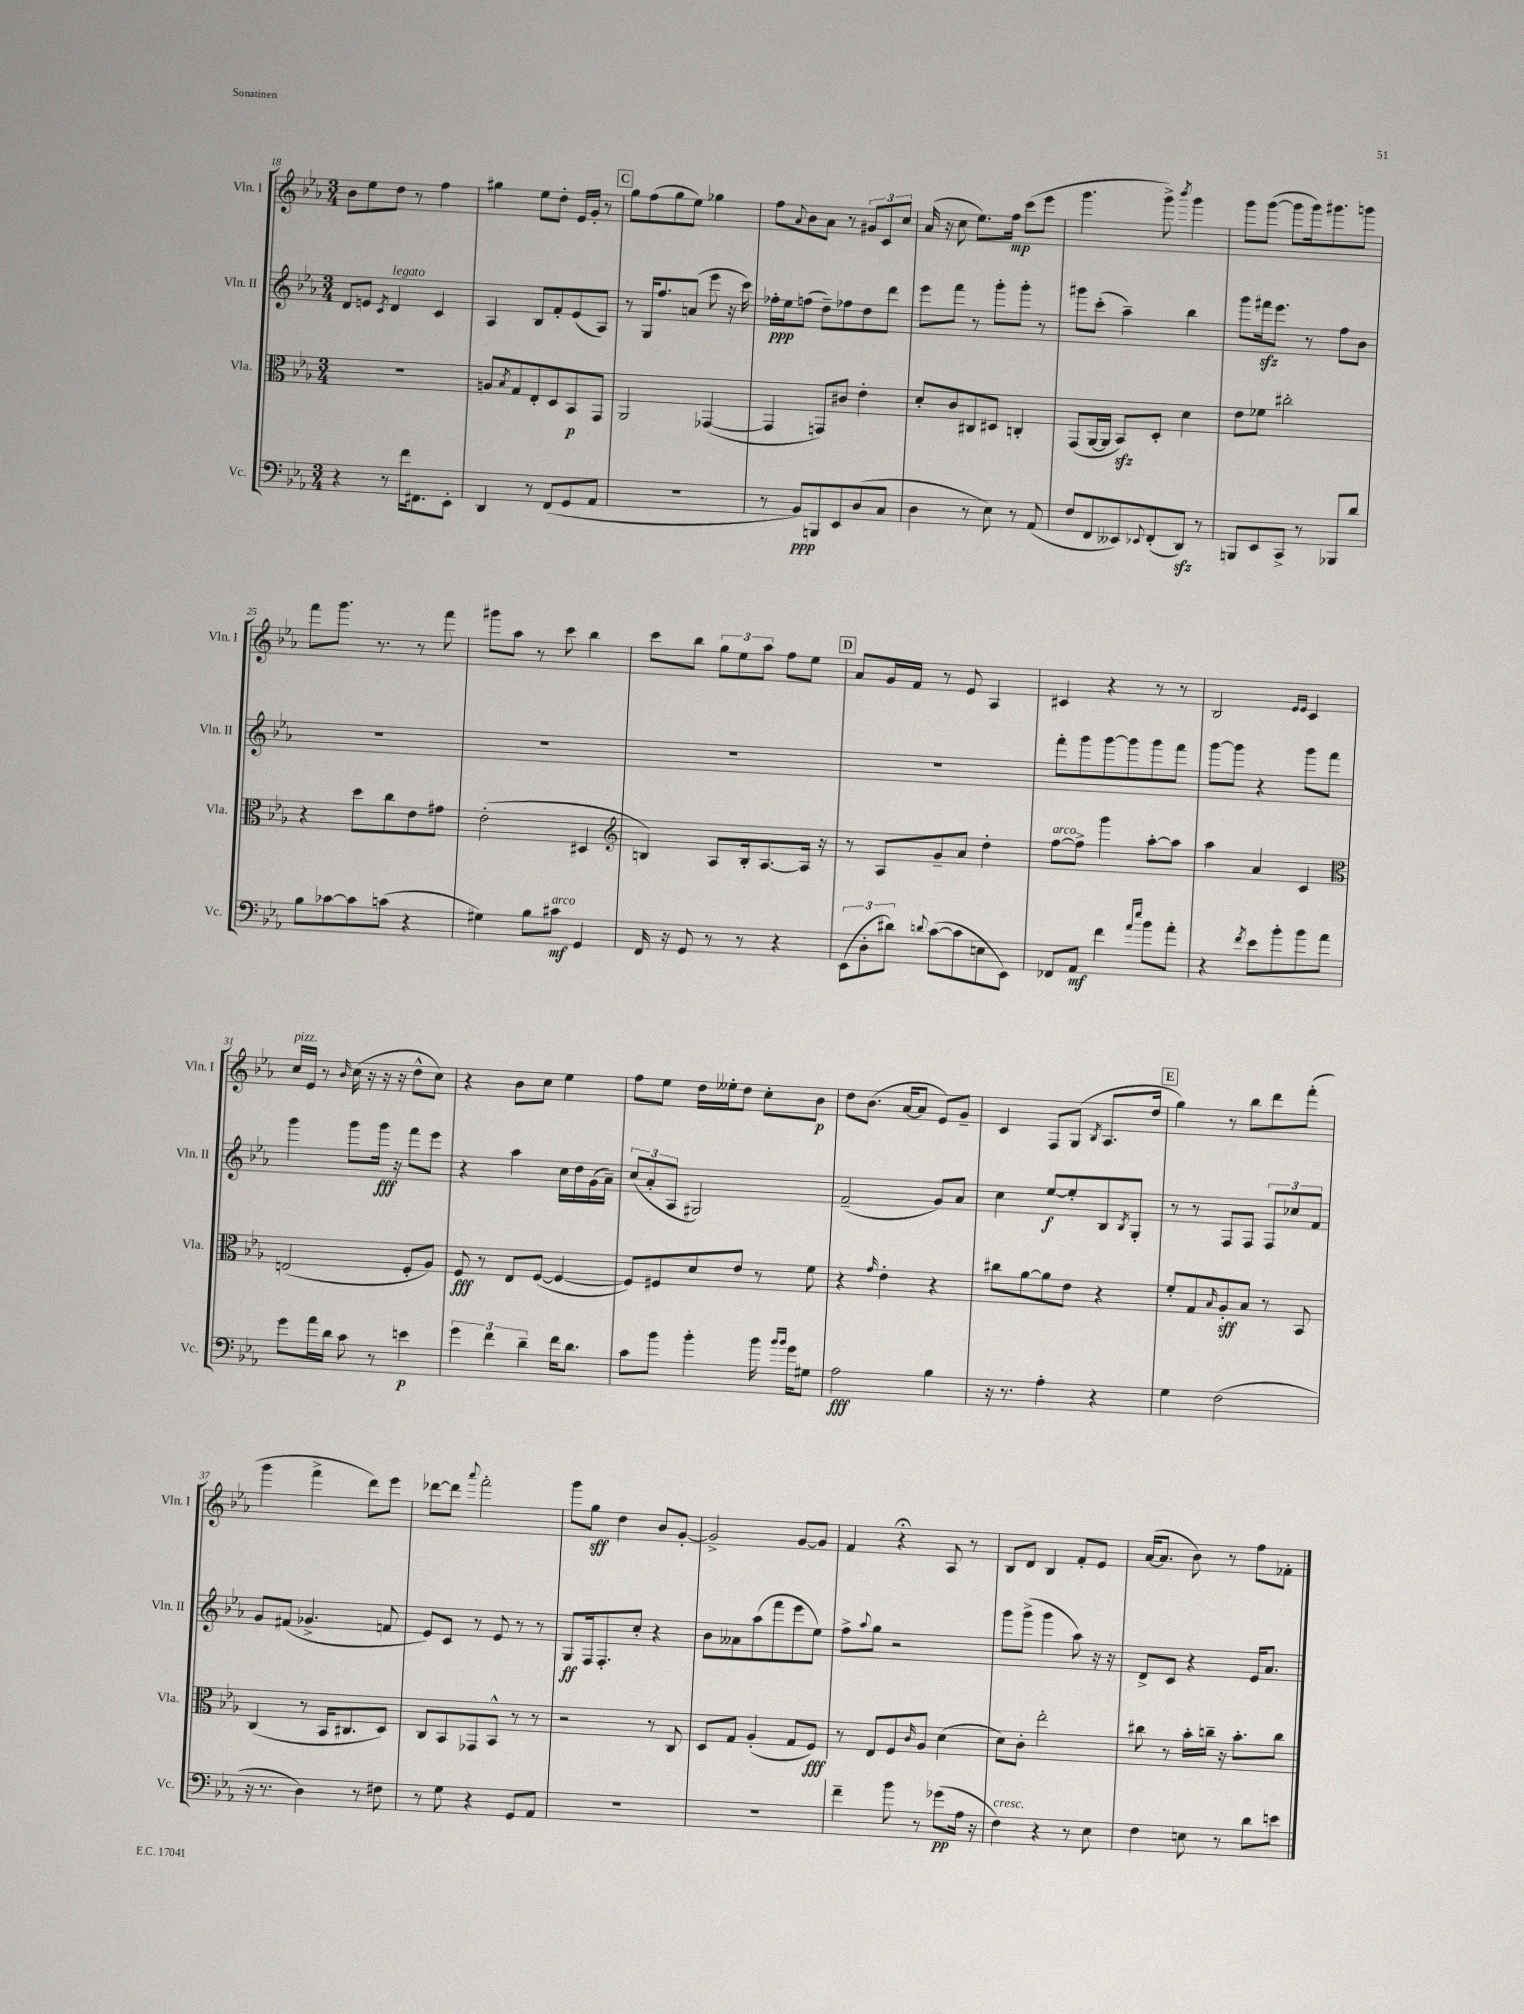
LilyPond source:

<<
\new StaffGroup <<
\new Staff = "s0" \with { instrumentName = "Vln. I" shortInstrumentName = "Vln. I" } {
    \clef treble \key ees \major \numericTimeSignature \time 3/4
    bes'8 ees''8 d''8 r8 f''4 |
    gis''4 ees''8 d''8-. ees'16 g'16-. r8 |
    \mark \markup { \box "C" } g''8 f''8( g''8 ees''8) ges''4 |
    f''8 \appoggiatura { aes'8 } bes'8 aes'8 r8 \tuplet 3/2 { gis'8 c'8 c''8 } |
    aes'16( r16 c''8 ees''8.) f''16\mp c'''8( ees'''8 |
    g'''4. g'''8->) \acciaccatura { bes'''8 } g'''4 |
    g'''8 g'''8~( g'''8 g'''16) gis'''8. g'''8 |
    f'''8 g'''8. r8. r8 f'''8 |
    gis'''8 aes''8 r8 c'''8 bes''4 |
    c'''8 bes''8 \tuplet 3/2 { g''8 ees''8 aes''8 } f''8 ees''8 |
    \mark \markup { \box "D" } aes'8 g'16 f'16 r8 ees'8 aes4 |
    cis'4 r4 r8 r8 |
    bes2 \grace { ees'16 ees'16 } c'4 |
    c''16^\markup { \italic "pizz." } ees'16 r8 \grace { bes'16 } c''16( r16 r16 r16 d''8-^ c''8) |
    r4 bes'8 c''8 ees''4 |
    f''8 ees''8 d''16 eeses''16-. d''8 c''8-. bes'8\p |
    d''8 bes'8.( aes'16~ aes'8 ees'8) g'8-- |
    c'4 f8 g8( \acciaccatura { bes8 } aes8. d''16 |
    \mark \markup { \box "E" } g''4) r8 bes''8 d'''8 f'''8-.( |
    g'''4 f'''4-> d'''8) ees'''8 |
    des'''8~ des'''8 \appoggiatura { aes'''8 } f'''2-. |
    g'''8 g''8\sff d''4 bes'8 g'8~-. |
    g'2-> g'8~ g'8 |
    f'4 r4\fermata aes8 r8 |
    bes8 d'8 bes4 f'8-. ees'8 |
    aes'16~( aes'8. bes'8) r8 f''8 fes'8-. \bar "|." |
}
\new Staff = "s1" \with { instrumentName = "Vln. II" shortInstrumentName = "Vln. II" } {
    \clef treble \key ees \major \numericTimeSignature \time 3/4
    d'8 e'8 \acciaccatura { c'8 } d'4^\markup { \italic "legato" } c'4 |
    aes4 bes8 f'8-. ees'8( aes8) |
    \mark \markup { \box "C" } r8 g16 f''8. a'8( ees'''8 r16 c'''16) |
    fes''16-.\ppp ees''16 f''8( d''8--) fes''8 d''8 d'''8 |
    ees'''8 f'''8 r8 g'''8-. g'''8-. r8 |
    gis'''8 c'''8-.( aes''4--) bes''4 |
    g'''8 fis'''16\sfz ees'''8. r8 f''8 bes'8 |
    R2. |
    R2. |
    R2. |
    \mark \markup { \box "D" } R2. |
    f'''8-. g'''8 g'''8~ g'''8 g'''8 f'''8 |
    g'''8~ g'''8 r4 g'''8 f'''8 |
    g'''4 g'''8 g'''16\fff r16 f'''8 ees'''8 |
    r4 aes''4 c''16 d''16 g'16( aes'16--) |
    \tuplet 3/2 { c''8( aes'8-. aes8 } gis2) |
    f'2--( g'8) aes'8 |
    c''4 ees''8~\f ees''8-. bes8 \acciaccatura { bes8 } g8-. |
    \mark \markup { \box "E" } r8 r8 f8 f8 \tuplet 3/2 { f8 ces''8 f'8 } |
    g'8 fis'8( ges'4.-> f'8 |
    ees'8) c'8 r8 ees'8 r8 r8 |
    g8\ff f16 f8.-. c''8-. r4 |
    bes'8 aeses'8 aes''8( f'''8 ees'''8 ees''8) |
    f''8-> \appoggiatura { aes''8 } g''8 r2 |
    g'''8 g'''8->( g'''4 aes''8) r16 r16 |
    d'8-> c'8 r4 ees'16 aes'8. \bar "|." |
}
\new Staff = "s2" \with { instrumentName = "Vla." shortInstrumentName = "Vla." } {
    \clef alto \key ees \major \numericTimeSignature \time 3/4
    R2. |
    a8 \acciaccatura { bes8 } g8 ees8-. d8 bes,8\p g,8 |
    \mark \markup { \box "C" } aes,2 ges,4~( |
    ges,4 g,8) cis'8 ees'4-. |
    d'8-. c'8 cis8 dis8 c4-. |
    g,8( aes,16~ aes,16 bes,8\sfz) d8-. d'4 |
    ees'8 fes'8 cis''2-. |
    r4 d''8 c''8 ees'8 gis'8 |
    ees'2-.( dis4 |
    \clef treble b4) aes8 b16-. aes8.~ aes16 r16 |
    \mark \markup { \box "D" } r8 aes8 g'8-- aes'8 d''4-. |
    f''8~^\markup { \italic "arco" } f''8-> g'''4 aes''8~-. aes''8 |
    aes''4 aes'4 c'4 |
    \clef alto e2( f8-. aes8) |
    f8\fff r8 ees8 f8~( f4~ |
    f8) fis8 d'8 ees'8 r8 f'8 |
    r4 \grace { g'16 } ees'4-. r4 |
    cis''8 aes'8~ aes'8 ees'8 r4 |
    \mark \markup { \box "E" } f'8-. g8 \grace { bes16 } aes8-.\sff bes8 r8 bes,8 |
    c4( r8 bes,16 cis8. d8) |
    c8 bes,8 ges,8 bes,8-^ r8 r8 |
    r2 r8 c8 |
    d8 g8 aes4-.( g8 f8\fff) |
    r8 ees8 f8 \grace { c'16 } aes8 d'4( |
    d'8) c'8-. ees''2-. |
    cis''8 r8 bes'16-. c''16-- r16 bes'8.-. c''8 \bar "|." |
}
\new Staff = "s3" \with { instrumentName = "Vc." shortInstrumentName = "Vc." } {
    \clef bass \key ees \major \numericTimeSignature \time 3/4
    r4 r8 f'16 fis,8. ees,8-. |
    d,4 r8 f,8( g,8 aes,8 |
    \mark \markup { \box "C" } R2. |
    r8 bes,8\ppp) b,,8 ees,8 d8( c8 |
    d4 r8 ees8) r8 aes,8( |
    f8 f,8 eeses,8) \appoggiatura { ees,8 } f,8-.( d,8\sfz) r8 |
    b,,8 ees,8 c,8-> r8 bes,,8 d'8 |
    bes8 ces'8~ ces'8 c'8( r4 |
    gis4) bes8 cis'8\mf^\markup { \italic "arco" } g,4 |
    f,16 r16 g,8 r8 r8 r4 |
    \mark \markup { \box "D" } \tuplet 3/2 { ees,8( d8-. dis'8) } \appoggiatura { d'8 } c'8~( c'8 e8 ees,8) |
    fes,8 aes,8\mf f'4 \grace { aes'16 ees''16 } bes'8 aes'8-. |
    r4 \acciaccatura { f'8 } ees'8 bes'8-. bes'8 aes'8 |
    g'8 aes'16 d'16 c'8 r8 e'4\p |
    \tuplet 3/2 { g'4 f'4 d'4-- } f'16 d'8. |
    c'8 bes'8 bes'4-. bes'16 \grace { bes'16 bes'16 } g'16 gis8 |
    aes2\fff bes4 |
    r16 r8. aes4-. r4 |
    \mark \markup { \box "E" } g4 f2( |
    r16 r8. d4) r8 fis8 |
    r8 g8 r4 g,8 aes,8 |
    R2. |
    R2. |
    f'4-- bes'8 r8 ges'8\pp( aes16 r16 |
    f4^\markup { \italic "cresc." }) r4 r8 ees8 |
    f4 e8 r8 d'8 e'8 \bar "|." |
}
>>
>>
\layout { \context { \Score currentBarNumber = #18 } }
